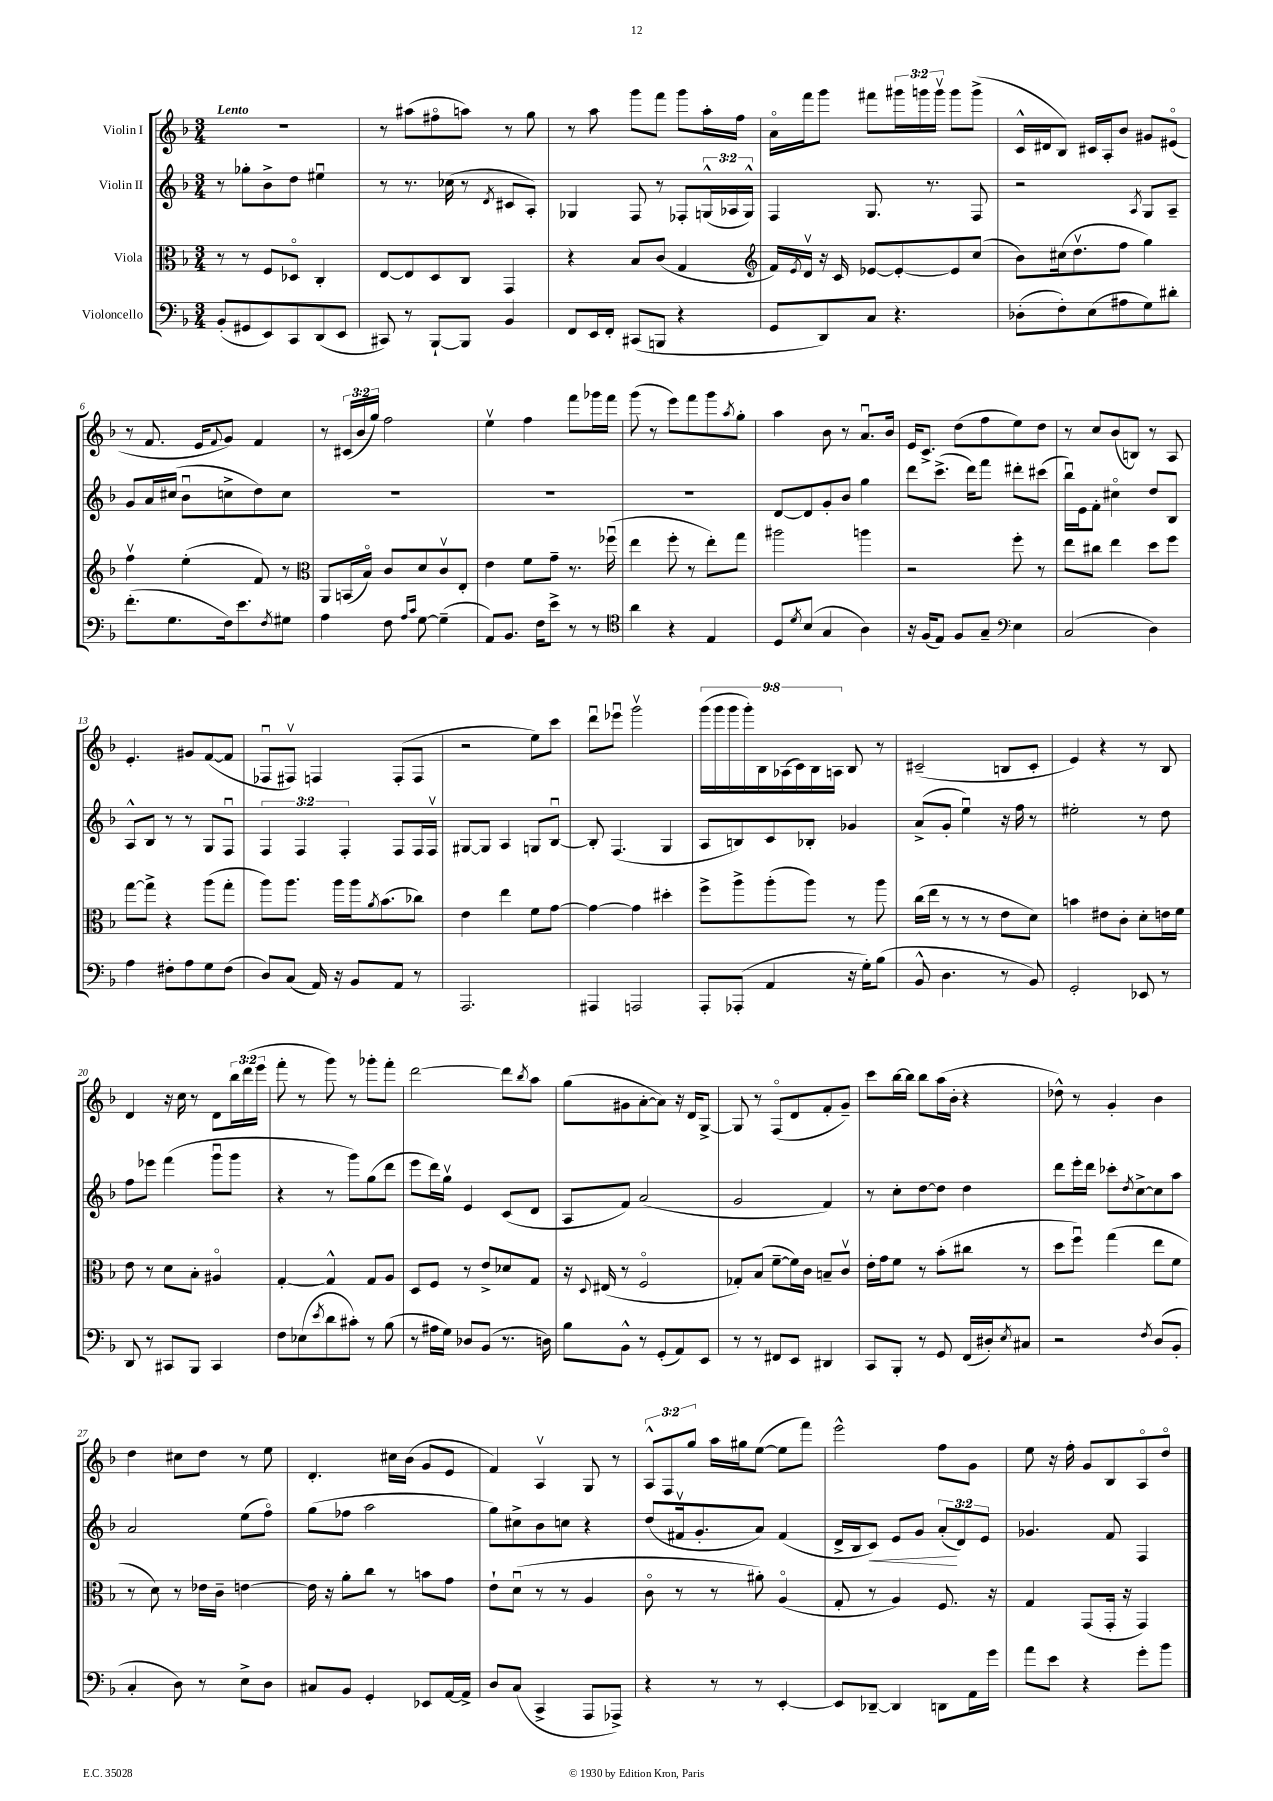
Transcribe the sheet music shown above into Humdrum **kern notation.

**kern	**kern	**kern	**kern
*staff4	*staff3	*staff2	*staff1
*clefF4	*clefC3	*clefG2	*clefG2
*k[b-]	*k[b-]	*k[b-]	*k[b-]
*M3/4	*M3/4	*M3/4	*M3/4
(8BB-'	8r	8r	2.r
8GG#	8r	8gg-'	.
8EE)	8F	8b-^	.
8CC	8D-o	8dd	.
(8DD	4C'	4ee#u	.
8EE	.	.	.
=	=	=	=
8CC#)	[8E	8r	8r
8r	8E]	8.r	(8aa#
[8BBB-`	8D	.	8ff#o
.	.	(16cc-	.
8BBB-]	8C	8r	8aa)
.	.	8qd	.
4BB-	4GG	8c#	8r
.	.	8A')	8gg
=	=	=	=
8FF	4r	4G-	8r
16EE	.	.	8aa
16FF'	.	.	.
(8CC#	8B-	8F	8ggg
8BBB	(8c	8r	8fff
4r	4G	8F-'	8ggg
.	.	(24G^^	16aa'
.	.	24A-	.
.	.	.	16ff
.	.	24G^^)	.
=	=	=	=
*	*clefG2	*	*
8GG	16f)	4F	16ao
.	8qe	.	.
.	16dv	.	16fff
8DD)	16r	.	8ggg
.	16c	.	.
8C	[8e-	8.G	8fff#
4.r	8e-'_	.	24ggg#
.	.	.	24ggg
.	.	8.r	.
.	.	.	24gggv
.	8e-]	.	8ggg
.	(8cc	8F	(8ggg^
=	=	=	=
(8D-'	8b-)	2r	16c^^
.	.	.	16d#
8F')	(16cc#	.	8B-)
.	8.ddv	.	.
(8E	.	.	16c#
.	.	.	16A'
8A#	8ff	.	8b-
.	.	8qA	.
8G)	4gg)	8G	8g#
8d#'	.	8A~	(8e#o
=	=	=	=
(8.f'	4ffv	8g	8r
.	.	16a	8.f
8.G	.	(16cc#	.
.	(4ee'	8b-u	.
.	.	.	16e
.	.	.	8qqf
16F)	.	8cc^	8g)
8.e	.	.	.
.	8f)	8dd)	4f
8qF	.	.	.
8G#	8r	8cc	.
=	=	=	=
*	*clefC3	*	*
4A	8AA	2.r	8r
.	(16BB	.	(24c#
.	.	.	24b-
.	16B-o)	.	.
.	.	.	24gg)
8F	8c	.	2ff
16qqA	.	.	.
16qqc	.	.	.
[8G	8d	.	.
(4G~]	8cv	.	.
.	8E'	.	.
=	=	=	=
8AA)	4e	2.r	4eev
8.BB-	.	.	.
.	8f	.	4ff
16F	.	.	.
8e^	8g~	.	.
8r	8.r	.	8fff
8r	.	.	16ggg-
.	(16ff-u	.	16fff
=	=	=	=
*clefC4	*	*	*
4a	4ee	2.r	(8ggg
.	.	.	8r
4r	8ff'	.	8eee)
.	8r	.	8fff
4E	8ee')	.	8ggg
.	.	.	8qaa
.	8gg	.	8gg'
=	=	=	=
8D	2aa#	[8d	4aa
8qd	.	.	.
(8B-	.	8d]	.
4G	.	8g'	8b-
.	.	8b-	8r
4A)	4aa	4gg	8.au
.	.	.	16b-
=	=	=	=
16r	2r	8ddd	16e
(16F	.	.	8.c^
8E)	.	(8.ccc^	.
8F	.	.	(8dd
.	.	16ddd)	.
8G~	.	8fff	8ff
*clefF4	*	*	*
4E	8ff'	8ddd#'	8ee)
.	8r	(8ccc#	8dd
=	=	=	=
(2C	8ee	16bb-u)	8r
.	.	16e	.
.	8cc#	8f'	8cc
.	4ee	4cc#o	(8b-
.	.	.	8B)
4D)	8dd	8dd	8r
.	8ff	8B-	8A
=	=	=	=
4A	[8gg	8A^^	4.e'
.	8gg^]	8B-	.
8F#'	4r	8r	.
8A	.	8r	8g#
8G	(8aa	8G	([8f
(8F#	8gg'	8Fu	8f]
=	=	=	=
8D)	8aa)	6F	8F-u
(8C	8.aa	.	8F#v)
.	.	6F	.
16AA)	.	.	4F
16r	16aa	.	.
.	.	6F'	.
8BB-	16aa	.	.
.	8qa	.	.
.	(8.b-	.	.
8AA	.	8F	(8F'
8r	8cc-)	16F	8F
.	.	16Fv	.
=	=	=	=
2.AAA	4e	[8G#	2r
.	.	8G#]	.
.	4ee	4A	.
.	8f	8G	8ee)
.	[8g	[8B-u	8ccc
=	=	=	=
4AAA#	4g_	8B-']	8dddu
.	.	(4.F	8eee-u
2AAA	4g]	.	2gggv
.	4dd#'	4G	.
=	=	=	=
8AAA'	8ff^	8A	(18ggg
.	.	.	18ggg
.	.	.	18ggg
(8AAA-'	8aa^	8B)	.
.	.	.	18ggg')
.	.	.	18B-
4AA	(8aa'	8c	.
.	.	.	(18A-
.	.	.	18c)
.	8aa)	8B-'	.
.	.	.	18B-
.	.	.	18A
16r	8r	4g-	8B-
16G')	.	.	.
(8B-	8aa	.	8r
=	=	=	=
8BB-^^	(16cc	(8a^	(2c#~
.	16ee	.	.
4.D	8r	8g'	.
.	8r	4eeu)	.
.	8r	.	.
8r	8e	16r	8B
.	.	16ff	.
8BB-)	8d)	8r	8c#'
=	=	=	=
2GG'	4b	2ee#'	4e)
.	8e#	.	4r
.	8c'	.	.
8EE-	8d'	8r	8r
8r	16e	8dd	8B-
.	16f	.	.
=	=	=	=
8DD	8e	8ff	4d
8r	8r	8eee-	.
8CC#	8d	(4fff	16r
.	.	.	16cc
8BBB-	8B-'	.	8r
4CC#	4A#o	8gggu	8d
.	.	8ggg	24bb-
.	.	.	(24ddd
.	.	.	24eee
=	=	=	=
8F	[4G'	4r	8fff'
(8E-	.	.	8r
8qe	.	.	.
8d	4G^^]	8r	8ggg)
8c#')	.	8ggg)	8r
8r	8G	(8gg	8ggg-'
(8B-	8A	8ddd	8fff'
=	=	=	=
8r	8D	8eee	[2ddd
16A#	8F	16ddd)	.
16G)	.	16ggv	.
8D-	8r	4e	.
(8BB-	8e^	.	.
8.r	8d-	(8c	8ddd]
.	.	.	8qbb-
.	8G	8d	8aa
16D)	.	.	.
=	=	=	=
8B-	16r	8A	(8gg
.	8qqD	.	.
.	(16E#	.	.
8BB-^^	8r	8f)	8g#
8r	2Fo	(2a	[8a'
(8GG'	.	.	8a])
8AA)	.	.	16r
.	.	.	16d
8EE	.	.	[8G^
=	=	=	=
8r	8G-')	2g	8G]
8r	(8B-	.	8r
8FF#	[8f~	.	(8Fo
8EE	16f])	.	8d
.	16c	.	.
4DD#	8B~	4f)	8f'
.	8cv	.	8g~)
=	=	=	=
8CC	16e'	8r	8ccc
.	16g	.	.
8BBB-'	8f	8cc'	[16bb-
.	.	.	16bb-]
8r	8r	[8dd	8bb-
8GG	(8b-'	8dd]	(16aa
.	.	.	16b-'
(16FF	8cc#	4dd	4r
16D#')	.	.	.
8qE	.	.	.
8C#	8r	.	.
=	=	=	=
2r	8dd	8ddd	8dd-^^)
.	8ffu)	16eee'	8r
.	.	16ddd	.
.	(4gg	8ccc-'	4g'
.	.	8qdd	.
.	.	[8cc^	.
8qF	.	.	.
(8D	8ee	8cc]	4b-
8BB-'	8f	8aa	.
=	=	=	=
4C'	8r	2a	4dd
.	8d)	.	.
8D)	8r	.	8cc#
8r	16e-	.	8dd
.	16c~	.	.
8E^	[4e	(8ee	8r
8D	.	8ffo)	8ee
=	=	=	=
8C#	16e]	(8gg	4.d'
.	16r	.	.
8BB-	8a'	8ff-	.
4GG'	8cc	2aa	.
.	8r	.	16cc#
.	.	.	(16b-
8EE-	8b	.	8g
[16AA	8g	.	8e
16AA^]	.	.	.
=	=	=	=
8D	8e`	8gg)	4f)
(8C	(8du	8cc#^	.
4CC^	8r	8b-	4Av
.	8r	8cc	.
8AAA	4A	4r	8G
8AAA-^)	.	.	8r
=	=	=	=
4r	8co	(8dd	12A^^
.	.	.	12F
.	8r	16f#v	.
.	.	.	12gg
.	.	8.g'	.
8r	8r	.	16aa
.	.	.	16gg#
8r	8a#')	8a)	([8ee
[4EE'	(4Ao	(4f#	8ee]
.	.	.	8fff)
=	=	=	=
8EE]	8G'	16d^	2eee^^
.	.	16B-	.
[8DD-~	8r	8c)	.
4DD-]	4A)	8e	.
.	.	8g	.
8DD	8.F	(12a'	8ff
.	.	12d)	.
16AA	.	.	8g
.	.	12e	.
16g	16r	.	.
=	=	=	=
8a	4G	4.g-	8ee
8e	.	.	16r
.	.	.	16ff'
4r	(8GG	.	8g
.	16GG'	8f	8B-
.	16r	.	.
8g'	4GG)	4F	8Ao
8b-	.	.	8ddo
==	==	==	==
*-	*-	*-	*-
